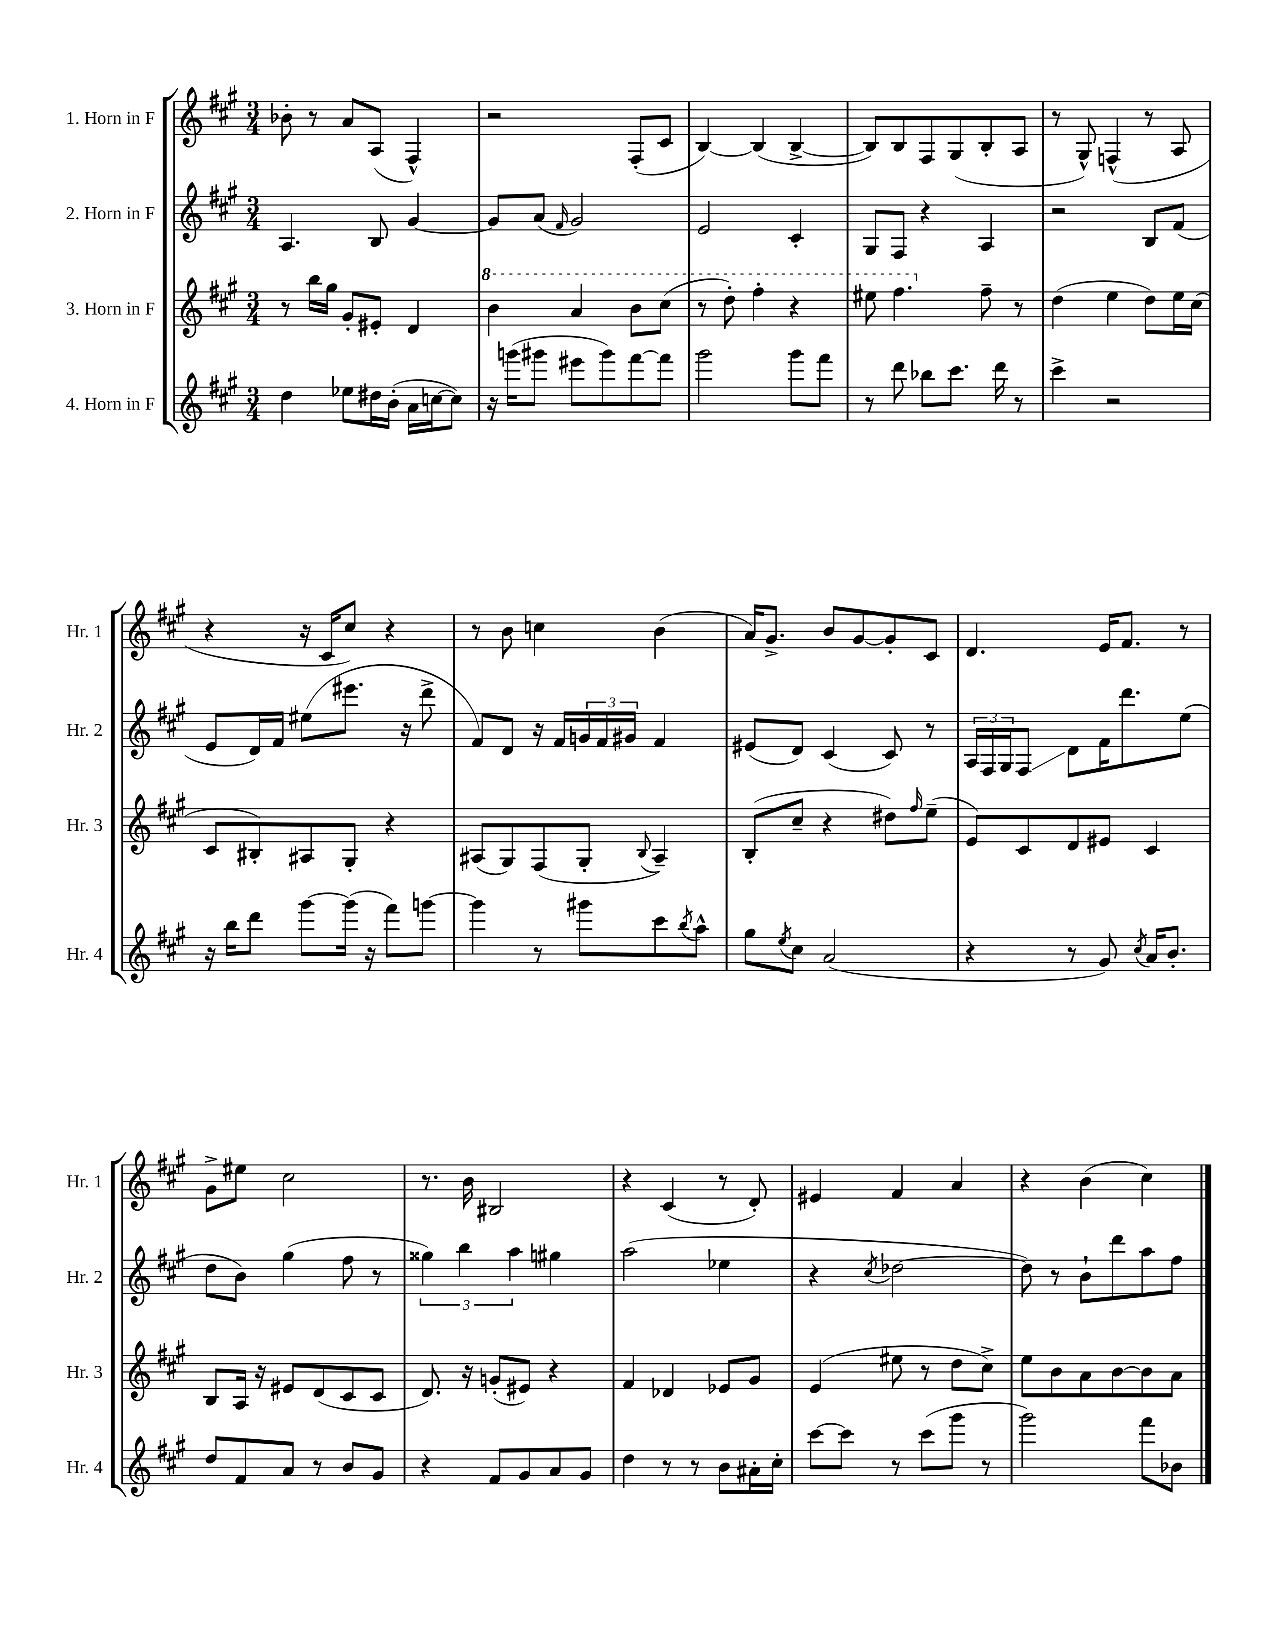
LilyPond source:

<<
\new StaffGroup <<
\new Staff = "s0" \with { instrumentName = "1. Horn in F" shortInstrumentName = "Hr. 1" } {
    \clef treble \key a \major \numericTimeSignature \time 3/4
    bes'8-. r8 a'8 a8( fis4-^) |
    r2 fis8-.( cis'8 |
    b4~) b4( b4~-> |
    b8) b8 fis8 gis8( b8-. a8 |
    r8 gis8-^) f4-^( r8 a8 |
    r4 r16 cis'16 cis''8) r4 |
    r8 b'8 c''4 b'4( |
    a'16) gis'8.-> b'8 gis'8~ gis'8-. cis'8 |
    d'4. e'16 fis'8. r8 |
    gis'8-> eis''8 cis''2 |
    r8. b'16 bis2 |
    r4 cis'4( r8 d'8-.) |
    eis'4 fis'4 a'4 |
    r4 b'4( cis''4) \bar "|." |
}
\new Staff = "s1" \with { instrumentName = "2. Horn in F" shortInstrumentName = "Hr. 2" } {
    \clef treble \key a \major \numericTimeSignature \time 3/4
    a4. b8 gis'4~ |
    gis'8 a'8( \grace { fis'16 } gis'2) |
    e'2 cis'4-. |
    gis8 fis8 r4 a4 |
    r2 b8 fis'8( |
    e'8 d'16) fis'16 eis''8( eis'''8. r16 d'''8-> |
    fis'8) d'8 r16 fis'16 \tuplet 3/2 { g'16 fis'16 gis'16 } fis'4 |
    eis'8( d'8) cis'4( cis'8) r8 |
    \tuplet 3/2 { a16 fis16 gis16 } fis8\glissando d'8 fis'16 d'''8. e''8( |
    d''8 b'8) gis''4( fis''8 r8 |
    \tuplet 3/2 { gisis''4) b''4 a''4 } gis''4 |
    a''2( ees''4 |
    r4 \acciaccatura { cis''8 } des''2~ |
    des''8) r8 b'8-! d'''8 a''8 fis''8 \bar "|." |
}
\new Staff = "s2" \with { instrumentName = "3. Horn in F" shortInstrumentName = "Hr. 3" } {
    \clef treble \key a \major \numericTimeSignature \time 3/4
    r8 b''16 gis''16 gis'8-. eis'8-. d'4 |
    \ottava #1 b''4 a''4 b''8 cis'''8( |
    r8 d'''8-.) fis'''4-. r4 |
    eis'''8 fis'''4. \ottava #0 fis''8-- r8 |
    d''4( e''4 d''8) e''16 cis''16( |
    cis'8 bis8-.) ais8 gis8-. r4 |
    ais8( gis8) fis8( gis8-. \appoggiatura { b8 } ais4--) |
    b8-.( cis''8-- r4 dis''8) \grace { fis''16 } e''8--( |
    e'8) cis'8 d'8 eis'8 cis'4 |
    b8 a16 r16 eis'8 d'8( cis'8 cis'8 |
    d'8.) r16 g'8-.( eis'8) r4 |
    fis'4 des'4 ees'8 gis'8 |
    e'4( eis''8 r8 d''8 cis''8->) |
    e''8 b'8 a'8 b'8~ b'8 a'8 \bar "|." |
}
\new Staff = "s3" \with { instrumentName = "4. Horn in F" shortInstrumentName = "Hr. 4" } {
    \clef treble \key a \major \numericTimeSignature \time 3/4
    d''4 ees''8 dis''16 b'16-.( a'16 c''16~ c''8) |
    r16 g'''16( gis'''8 eis'''8 gis'''8) fis'''8~ fis'''8 |
    gis'''2 gis'''8 fis'''8 |
    r8 d'''8 bes''8 cis'''8. d'''16 r8 |
    cis'''4-> r2 |
    r16 b''16 d'''8 gis'''8~ gis'''16( r16 fis'''8) g'''8~ |
    g'''4 r8 gis'''8 cis'''8 \acciaccatura { b''8 } a''8-^ |
    gis''8 \acciaccatura { e''8 } cis''8 a'2( |
    r4 r8 gis'8) \acciaccatura { cis''8 } a'16 b'8.-. |
    d''8 fis'8 a'8 r8 b'8 gis'8 |
    r4 fis'8 gis'8 a'8 gis'8 |
    d''4 r8 r8 b'8 ais'16-. cis''16-. |
    cis'''8~ cis'''8 r8 cis'''8( gis'''8 r8 |
    gis'''2) fis'''8 bes'8 \bar "|." |
}
>>
>>
\layout { \context { \Score \remove "Bar_number_engraver" } }
